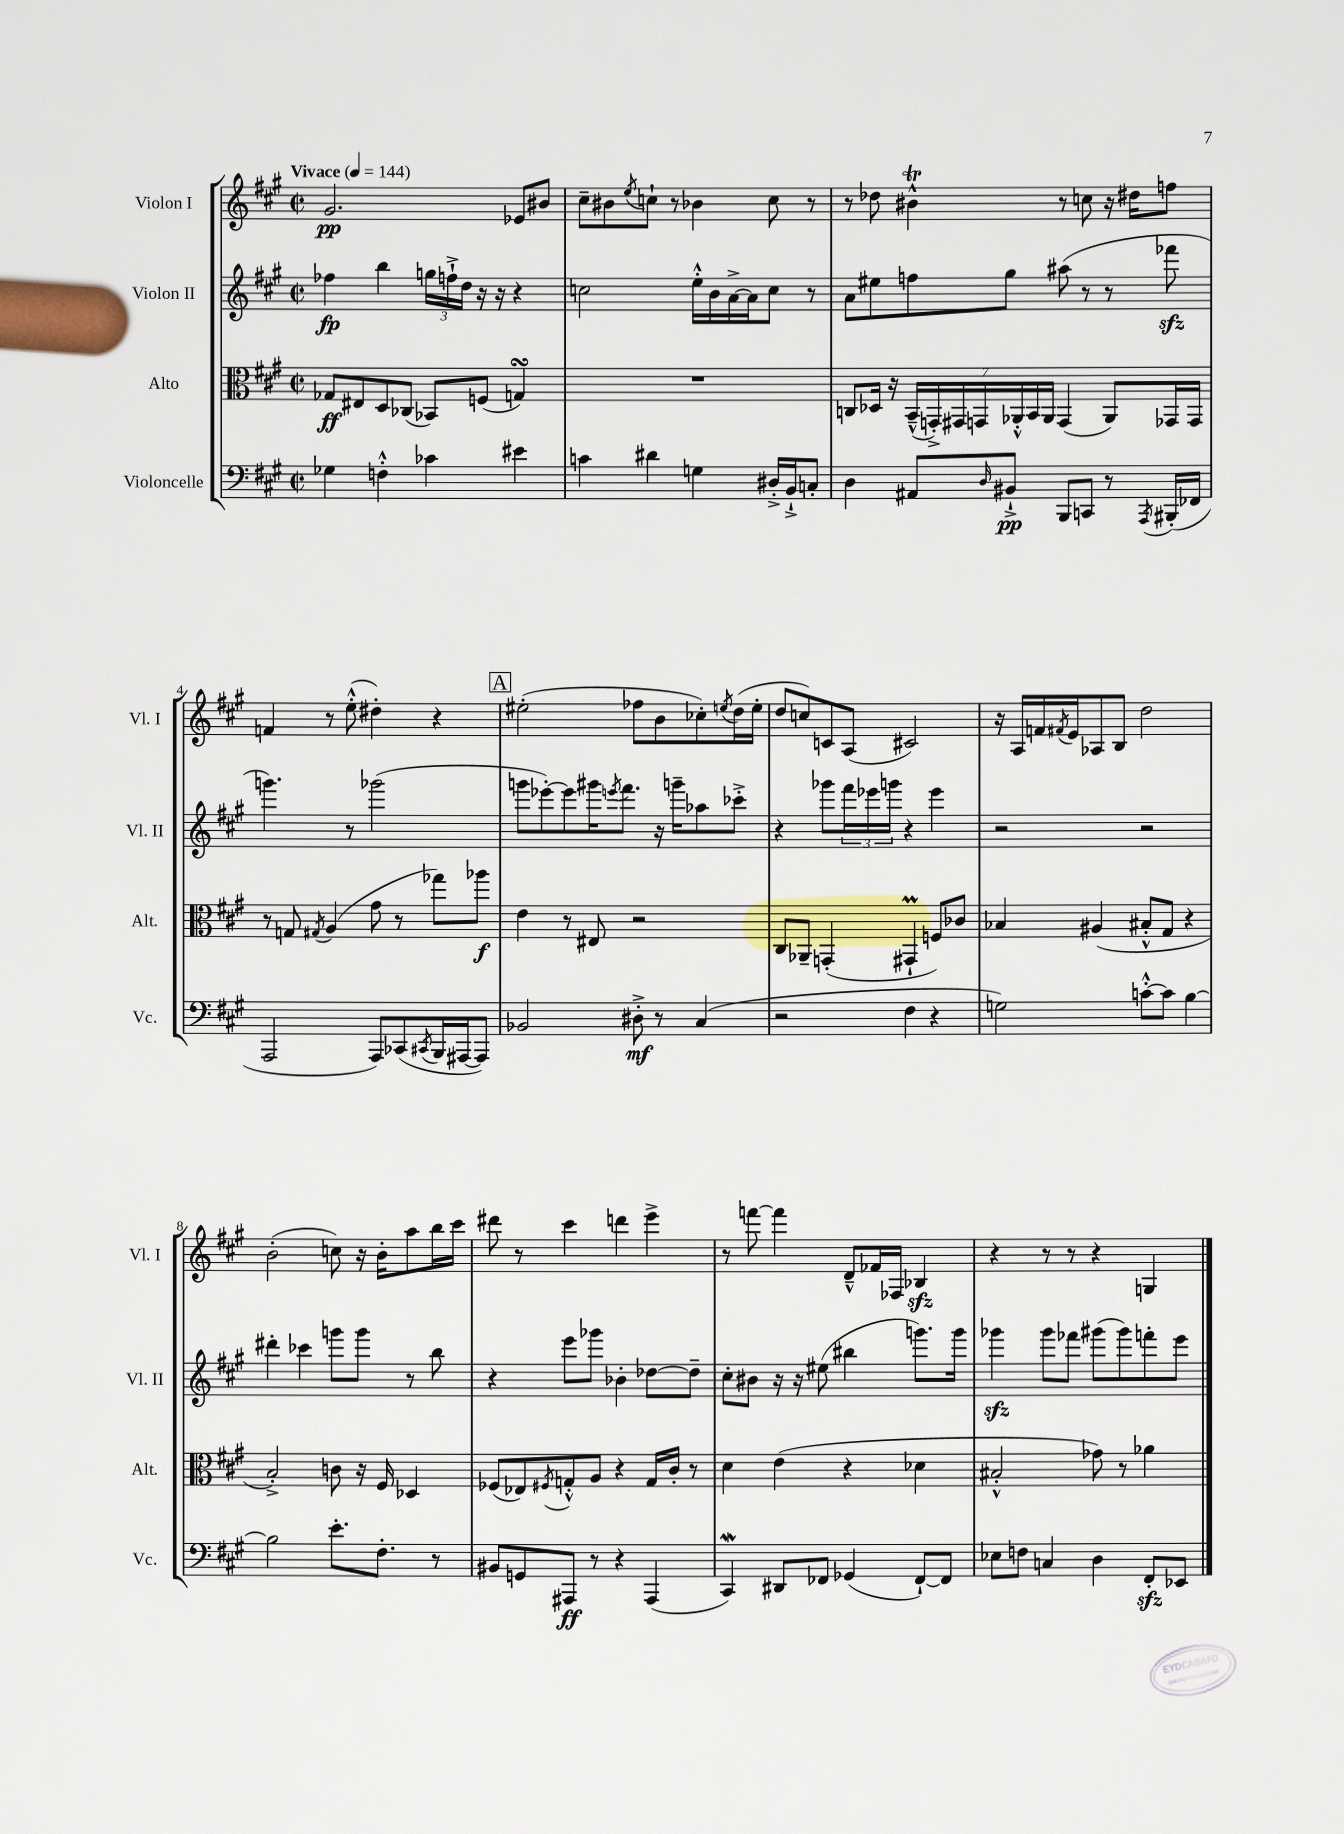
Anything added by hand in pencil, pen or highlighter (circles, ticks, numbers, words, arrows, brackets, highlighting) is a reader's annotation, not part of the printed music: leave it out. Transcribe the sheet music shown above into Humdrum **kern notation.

**kern	**dynam	**kern	**dynam	**kern	**dynam	**kern	**dynam
*part4	*part4	*part3	*part3	*part2	*part2	*part1	*part1
*staff4	*staff4	*staff3	*staff3	*staff2	*staff2	*staff1	*staff1
*I"Violoncelle	*	*I"Alto	*	*I"Violon II	*	*I"Violon I	*
*I'Vc.	*	*I'Alt.	*	*I'Vl. II	*	*I'Vl. I	*
*clefF4	*	*clefC3	*	*clefG2	*	*clefG2	*
*k[f#c#g#]	*	*k[f#c#g#]	*	*k[f#c#g#]	*	*k[f#c#g#]	*
*M2/2	*	*M2/2	*	*M2/2	*	*M2/2	*
*met(c|)	*	*met(c|)	*	*met(c|)	*	*met(c|)	*
*MM144	*	*MM144	*	*MM144	*	*MM144	*
=1	=1	=1	=1	=1	=1	=1	=1
!	!	!	!	!	!	!LO:TX:a:B:t=Vivace	!
4G-X\	.	8G-X/L	ff	4ff-X\	fp	2.g#/	pp
.	.	8E#X/	.	.	.	.	.
4Fn'^^\	.	8D/	.	4bb\	.	.	.
.	.	(8C-X/J	.	.	.	.	.
4c-X\	.	8BB-X/L)	.	24ggn\LL	.	.	.
.	.	.	.	24ffn`^\	.	.	.
.	.	.	.	24dd\JJ	.	.	.
.	.	(8Fn/J	.	16r	.	.	.
.	.	.	.	16r	.	.	.
4e#X\	.	4GnsSSs/)	.	4r	.	8e-X/L	.
.	.	.	.	.	.	8b#X/J	.
=2	=2	=2	=2	=2	=2	=2	=2
4cn\	.	1r	.	2ccn\	.	8cc#~\L	.
.	.	.	.	.	.	8b#X\	.
.	.	.	.	.	.	8qee/	.
4d#X\	.	.	.	.	.	8ccn`\J	.
.	.	.	.	.	.	8r	.
4Gn\	.	.	.	16ee'^^\LL	.	4b-X\	.
.	.	.	.	16b\	.	.	.
.	.	.	.	[16a^\	.	.	.
.	.	.	.	16a\J]	.	.	.
16D#X'^/LL	.	.	.	8cc\J	.	8cc\	.
16BB`^/J	.	.	.	.	.	.	.
8Cn'/J	.	.	.	8r	.	8r	.
=3	=3	=3	=3	=3	=3	=3	=3
4D\	.	8Cn/L	.	8a\L	.	8r	.
.	.	16D-X/Jk	.	8ee#X\	.	8dd-X\	.
.	.	16r	.	.	.	.	.
8AA#X/L	.	(28BB~^^/LL	.	8ffn\	.	4b#Xt^^\	.
.	.	28GGn'^/)	.	.	.	.	.
.	.	28GG#X/	.	.	.	.	.
.	.	28GGn/	.	.	.	.	.
16qqD/	.	.	.	.	.	.	.
8BB#X`^/J	pp	.	.	8gg#\J	.	.	.
.	.	28AA-X'^^/	.	.	.	.	.
.	.	28BB/	.	.	.	.	.
.	.	28AA-/JJ	.	.	.	.	.
8BBB/L	.	(4GG/	.	(8aa#X\	.	8r	.
8CCn/J	.	.	.	8r	.	8ccn\	.
8r	.	8AA-/L)	.	8r	.	16r	.
.	.	.	.	.	.	16dd#X\KL	.
8qAAA/	.	.	.	.	.	.	.
(16BBB#X'/LL	.	16GG-X/L	.	8fff-Xzz\	.	8ffn\J	.
16FF-X/JJ	.	16GG-/JJ	.	.	.	.	.
!!LO:LB:g=z
=4	=4	=4	=4	=4	=4	=4	=4
2AAA/	.	8r	.	4.gggn\)	.	4fn/	.
.	.	8Gn/	.	.	.	.	.
.	.	8qG#X/	.	.	.	.	.
.	.	(4A/	.	.	.	8r	.
.	.	.	.	8r	.	(8ee'^^\	.
8AAA/L)	.	8g#\	.	(2ggg-X\	.	4dd#X'\)	.
(8CC-X/	.	8r	.	.	.	.	.
8qCC#X/	.	.	.	.	.	.	.
16BBB/L	.	8gg-X\L)	.	.	.	4r	.
[16AAA#X/J	.	.	.	.	.	.	.
8AAA#/J])	.	8aa-X\J	f	.	.	.	.
!!LO:REH:place=s1:t=A
=5	=5	=5	=5	=5	=5	=5	=5
2BB-X/	.	4e\	.	8gggn\L	.	(2ee#X'\	.
.	.	.	.	[8eee-X'\)	.	.	.
.	.	8r	.	8eee-\]	.	.	.
.	.	8E#X/	.	16ggg#X\K	.	.	.
.	.	.	.	8qeeen/	.	.	.
.	.	.	.	8.fff#\J	.	.	.
8D#X'^\	mf	2r	.	.	.	8ff-X\L	.
8r	.	.	.	16r	.	8b\	.
.	.	.	.	16gggn~\KL	.	.	.
(4C#/	.	.	.	8aa-X\	.	8cc-X'\)	.
.	.	.	.	.	.	8qeen/	.
.	.	.	.	8ccc-X'^\J	.	(16dd\L	.
.	.	.	.	.	.	16ee'\JJ	.
=6	=6	=6	=6	=6	=6	=6	=6
2r	.	8C#/L	.	4r	.	8dd/L	.
.	.	8AA-X~/J	.	.	.	8ccn/)	.
.	.	(4GGn'/	.	8ggg-X\L	.	8cn/	.
.	.	.	.	24fff#\L	.	(8A/J	.
.	.	.	.	24eee-X\	.	.	.
.	.	.	.	24gggn\JJ	.	.	.
4F#\	.	4GG#Xm`/	.	4r	.	2c#X/)	.
4r	.	8Fn/L)	.	4eee-\	.	.	.
.	.	8c-X/J	.	.	.	.	.
=7	=7	=7	=7	=7	=7	=7	=7
2Gn\)	.	4B-X/	.	2r	.	16r	.
.	.	.	.	.	.	16A/LL	.
.	.	.	.	.	.	16fn/	.
.	.	.	.	.	.	8qf#X/	.
.	.	.	.	.	.	16e/J	.
.	.	(4A#X/	.	.	.	8A-X/	.
.	.	.	.	.	.	8B/J	.
[8cn'^^\L	.	8B#X'^^/L	.	2r	.	2dd\	.
8c\J]	.	8G#/J	.	.	.	.	.
[4B\	.	4r	.	.	.	.	.
!!LO:LB:g=z
=8	=8	=8	=8	=8	=8	=8	=8
2B\]	.	2B'^/)	.	4ddd#X'\	.	(2b'\	.
.	.	.	.	4ccc-X\	.	.	.
8.e'\L	.	8cn\	.	8gggn\L	.	8ccn\)	.
.	.	16r	.	8ggg\J	.	16r	.
8.F#'\J	.	16F#/	.	.	.	16b'\KL	.
.	.	4D-X/	.	8r	.	8aa\	.
8r	.	.	.	8bb\	.	16bb\L	.
.	.	.	.	.	.	16ccc#\JJ	.
=9	=9	=9	=9	=9	=9	=9	=9
8BB#X/L	.	(8F-X/L	.	4r	.	8ddd#X\	.
8GGn/	.	8E-X/)	.	.	.	8r	.
.	.	8qF#X/	.	.	.	.	.
8AAA#X/J	ff	8Gn'^^/	.	8eee\L	.	4ccc#\	.
8r	.	8A/J	.	8ggg-X\J	.	.	.
4r	.	4r	.	4b-X'\	.	4dddn\	.
(4AAA#/	.	16G/LL	.	[8dd-X\L	.	4eee^\	.
.	.	16c#'/JJ	.	.	.	.	.
.	.	8r	.	8dd-~\J]	.	.	.
=10	=10	=10	=10	=10	=10	=10	=10
4CC#W/)	.	4d\	.	8cc#'\L	.	8r	.
.	.	.	.	8b#X\J	.	[8fffn\	.
8DD#X/L	.	(4e\	.	16r	.	4fff\]	.
.	.	.	.	16r	.	.	.
8FF-X/J	.	.	.	(8ee#X\	.	.	.
(4GG-X/	.	4r	.	4bb#X\	.	8d~^^/L	.
.	.	.	.	.	.	16f-X/L	.
.	.	.	.	.	.	16F-X/JJ	.
[8FF-`/L)	.	4d-X\	.	8.gggn\L)	.	4B-Xzz/	.
8FF-/J]	.	.	.	.	.	.	.
.	.	.	.	16ggg\Jk	.	.	.
=11	=11	=11	=11	=11	=11	=11	=11
8E-X\L	.	2B#X'^^/	.	4ggg-Xzz\	.	4r	.
8Fn\J	.	.	.	.	.	.	.
4Cn/	.	.	.	8ggg-\L	.	8r	.
.	.	.	.	8fff-X\J	.	8r	.
4D\	.	8g-X\)	.	(8ggg#X\L	.	4r	.
.	.	8r	.	8ggg#\)	.	.	.
8FF#zz'/L	.	4a-X\	.	8fffn'\	.	4Gn/	.
8EE-X/J	.	.	.	8eee\J	.	.	.
==	==	==	==	==	==	==	==
*-	*-	*-	*-	*-	*-	*-	*-
